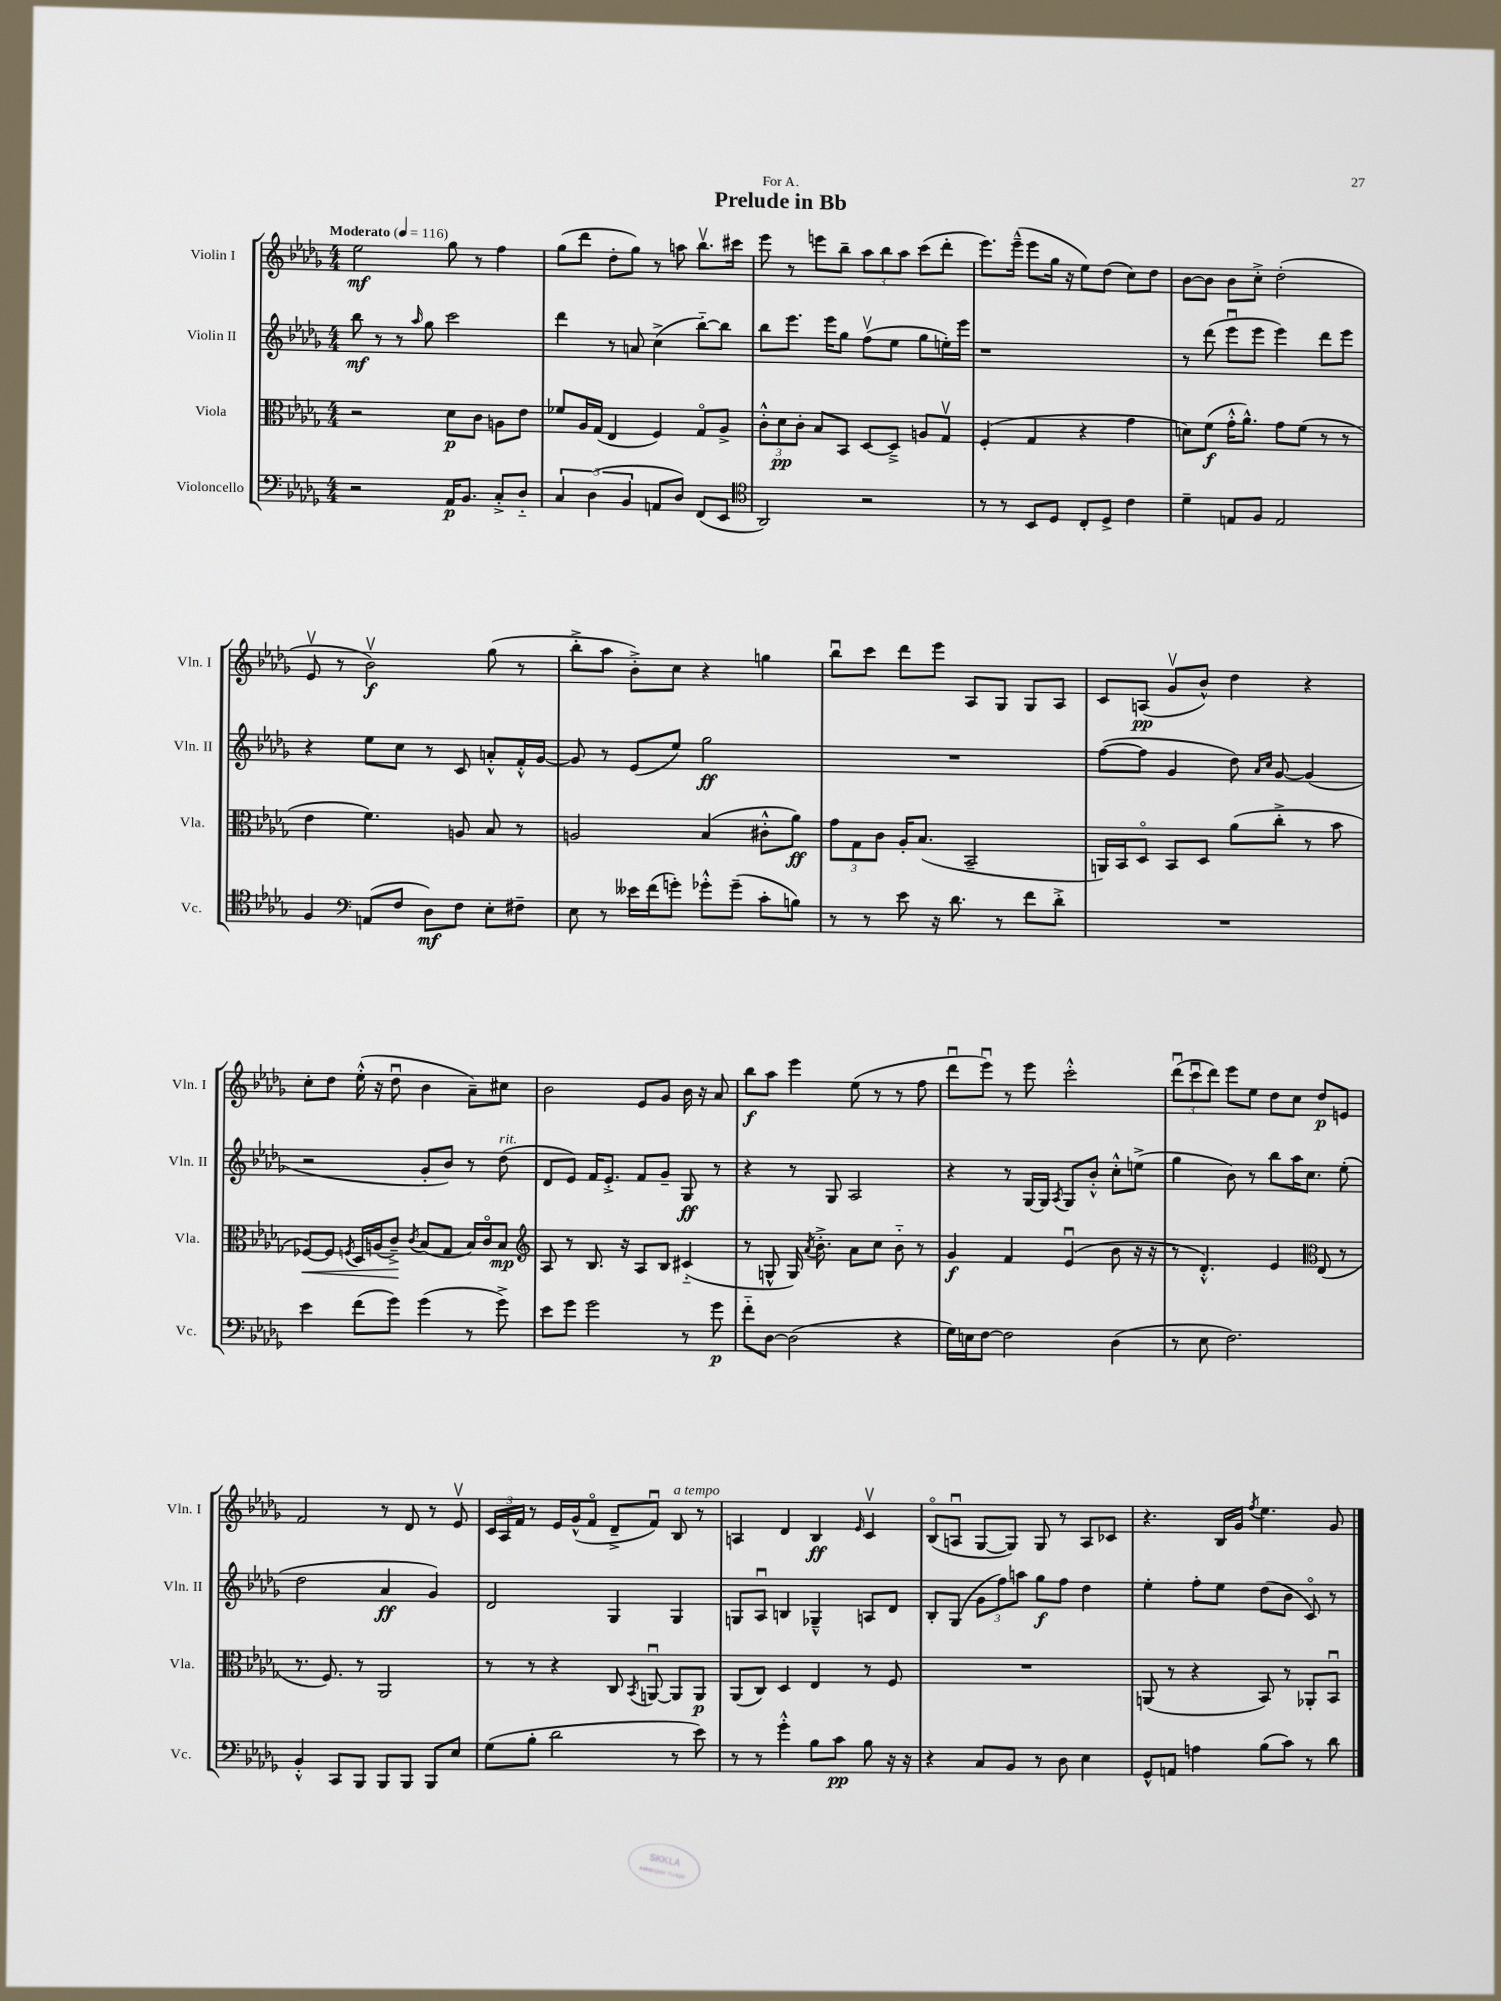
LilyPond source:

\header { title = "Prelude in Bb" dedication = "For A." }
<<
\new StaffGroup <<
\new Staff = "s0" \with { instrumentName = "Violin I" shortInstrumentName = "Vln. I" } {
    \clef treble \key des \major \numericTimeSignature \time 4/4 \tempo "Moderato" 4 = 116
    \autoBeamOff ees''2\mf ges''8 r8 f''4 |
    ges''8[( des'''8] des''8[-. ges''8]) r8 a''8 bes''8.[\upbow cis'''16] |
    ees'''8 r8 e'''8[ bes''8]-- \tuplet 3/2 { aes''8[ bes''8 aes''8] } c'''8[( des'''8]-. |
    ees'''8.[) ees'''16]---^( ees'''8[ ges''16] r16 ees''8[) des''8]( c''8[) des''8] |
    bes'8[~ bes'8] bes'8[ c''8]-.-> des''2-.( |
    ees'8\upbow r8 bes'2\upbow\f) ges''8( r8 |
    bes''8[-.-> aes''8] bes'8[-.->) c''8] r4 g''4 |
    bes''8[\downbow c'''8] des'''8[ ees'''8] aes8[ ges8] ges8[ aes8] |
    c'8[ a8]\pp( ges'8[\upbow bes'8]-^) des''4 r4 |
    c''8[-. des''8] ees''16-.-^( r16 des''8\downbow bes'4 aes'8[--) cis''8] |
    bes'2 ees'8[ ges'8] bes'16 r16 aes'8 |
    bes''8[\f aes''8] ees'''4 ees''8( r8 r8 f''8 |
    des'''8[\downbow ees'''8]\downbow) r8 ees'''8 c'''2-.-^ |
    \tuplet 3/2 { des'''8[\downbow( c'''8\downbow des'''8]) } ees'''8[ ees''8] des''8[ c''8] des''8[\p e'8] |
    f'2 r8 des'8 r8 ees'8\upbow |
    \tuplet 3/2 { c'16[ aes16 f'16] } r8 ees'16[ ges'16-^( f'8]\flageolet des'8[---> f'8]\downbow) bes8^\markup { \italic "a tempo" } r8 |
    a4 des'4 bes4\ff \grace { ees'16 } c'4\upbow |
    bes8[\flageolet( a8]\downbow ges8[~ ges8]) ges8 r8 a8[ ces'8] |
    r4. bes16[ ges'16] \acciaccatura { f''8 } ees''4. ges'8 \bar "|." |
}
\new Staff = "s1" \with { instrumentName = "Violin II" shortInstrumentName = "Vln. II" } {
    \clef treble \key des \major \numericTimeSignature \time 4/4
    \autoBeamOff bes''8\mf r8 r8 \grace { aes''16 } ges''8 c'''2 |
    des'''4 r8 a'8 c''4->( bes''8[~-_) bes''8] |
    bes''8[ ees'''8.] ees'''16[ ges''8] f''8[\upbow( ees''8] ges''8[ e''16-.) ees'''16] |
    r1 |
    r8 des'''8( ees'''8[\downbow ees'''8] ees'''4) des'''8[ ees'''8] |
    r4 ees''8[ c''8] r8 c'8 a'8[-.-^ f'16-.-^ ges'16]~ |
    ges'8 r8 ees'8[( ees''8]) ges''2\ff |
    R1 |
    f''8[~( f''8] ges'4 des''8) \grace { aes'16[ c''16] } ges'8~ ges'4( |
    r2 ges'8[-. bes'8]) r8 des''8^\markup { \italic "rit." }( |
    des'8[ ees'8]) f'16[ ees'8.]-.-> f'8[ ges'8]-- ges8\ff r8 |
    r4 r8 ges8 aes2 |
    r4 r8 ges16[~ ges16] \acciaccatura { aes8 } ges8[ bes'8]-.-^ c''8[-.-^ e''8]->( |
    ges''4 bes'8) r8 bes''8[ aes''16 c''8.] ees''8-.( |
    des''2 aes'4\ff ges'4) |
    des'2 ges4 ges4 |
    g8[ aes8]\downbow b4 ges4---^ a8[ des'8] |
    bes8[-. ges8]( \tuplet 3/2 { ges'8[ f''8) a''8] } ges''8[\f f''8] des''4 |
    ees''4-. f''8[-. ees''8] des''8[( bes'8] c'8\flageolet) r8 \bar "|." |
}
\new Staff = "s2" \with { instrumentName = "Viola" shortInstrumentName = "Vla." } {
    \clef alto \key des \major \numericTimeSignature \time 4/4
    \autoBeamOff r2 des'8[\p c'8] a8[ ees'8] |
    fes'8[ aes16 ges16]( ees4 f4) ges8[\flageolet aes8]-> |
    \tuplet 3/2 { c'8[-.-^ des'8\pp c'8]-. } bes8[ bes,8] des8[~ des8]---> a8[ ges8]\upbow |
    f4-.( ges4 r4 ges'4 |
    d'8[) f'8]\f( ges'16[-.-^ aes'8.]-^) ges'8[ f'8]( r8 r8 |
    ees'4 f'4.) a8 bes8 r8 |
    a2 bes4( cis'8[-.-^ aes'8]\ff) |
    \tuplet 3/2 { ges'8[ ges8 c'8] } aes16[-. bes8.]( bes,2-- |
    a,16[) bes,16 des8]\flageolet bes,8[ des8] aes'8[( c''8]-.-> r8 bes'8 |
    fes8[~\<) fes8] \acciaccatura { f8 } des16[ a16( c'8]--->\!) \acciaccatura { c'8 } bes8[( ges8] bes16[) c'16\flageolet bes8]\mp |
    \clef treble aes8 r8 bes8. r16 aes8[ bes8] cis'4-_( |
    r8 g8-^ g16) \acciaccatura { aes'8 } bes'8.-.-> aes'8[ c''8] bes'8-_ r8 |
    ges'4\f f'4 ees'4\downbow( bes'8 r16 r16 |
    r8 des'4.-.-^) ees'4 \clef alto ees8( r8 |
    r8. f8.) r8 aes,2 |
    r8 r8 r4 c8 \acciaccatura { bes,8 } a,8~\downbow a,8[ a,8]\p |
    aes,8[( c8]) des4 ees4 r8 f8 |
    R1 |
    a,8( r8 r4 bes,8) r8 aes,8[-. bes,8]\downbow \bar "|." |
}
\new Staff = "s3" \with { instrumentName = "Violoncello" shortInstrumentName = "Vc." } {
    \clef bass \key des \major \numericTimeSignature \time 4/4
    \autoBeamOff r2 aes,16[\p bes,8.] c8[-.-> des8]-_ |
    \tuplet 3/2 { c4 des4( bes,4 } a,8[ des8]) f,8[( ees,8] |
    \clef tenor aes,2) r2 |
    r8 r8 bes,8[ des8] c8[-. des8]-> c'4 |
    des'4-- e8[ f8] e2 |
    f4 \clef bass a,8[( f8] des8[\mf) f8] ees8[-. fis8]-- |
    ees8 r8 eeses'16[ f'16( g'8]-.) ges'8[-.-^ ges'8]--( c'8[-. b8]) |
    r8 r8 ees'8 r16 des'8. r8 f'8[ des'8]-.-> |
    R1 |
    ees'4 f'8[( ges'8]) ges'4( r8 ges'8->) |
    ees'8[ ges'8] ges'2 r8 ges'8\p |
    f'8[-_ des8]~ des2( r4 |
    ges16[) e16 f8]~ f2 des4( |
    r8 ees8 f2.) |
    bes,4-.-^ c,8[ bes,,8] bes,,8[ bes,,8] bes,,8[ ees8] |
    ges8[( bes8]-. des'2 r8 ees'8) |
    r8 r8 ges'4-.-^ bes8[ c'8]\pp bes8 r16 r16 |
    r4 c8[ bes,8] r8 des8 ees4 |
    ges,8[-^ a,8] a4 bes8[( c'8]) r8 des'8 \bar "|." |
}
>>
>>
\layout { \context { \Score \remove "Bar_number_engraver" } }
